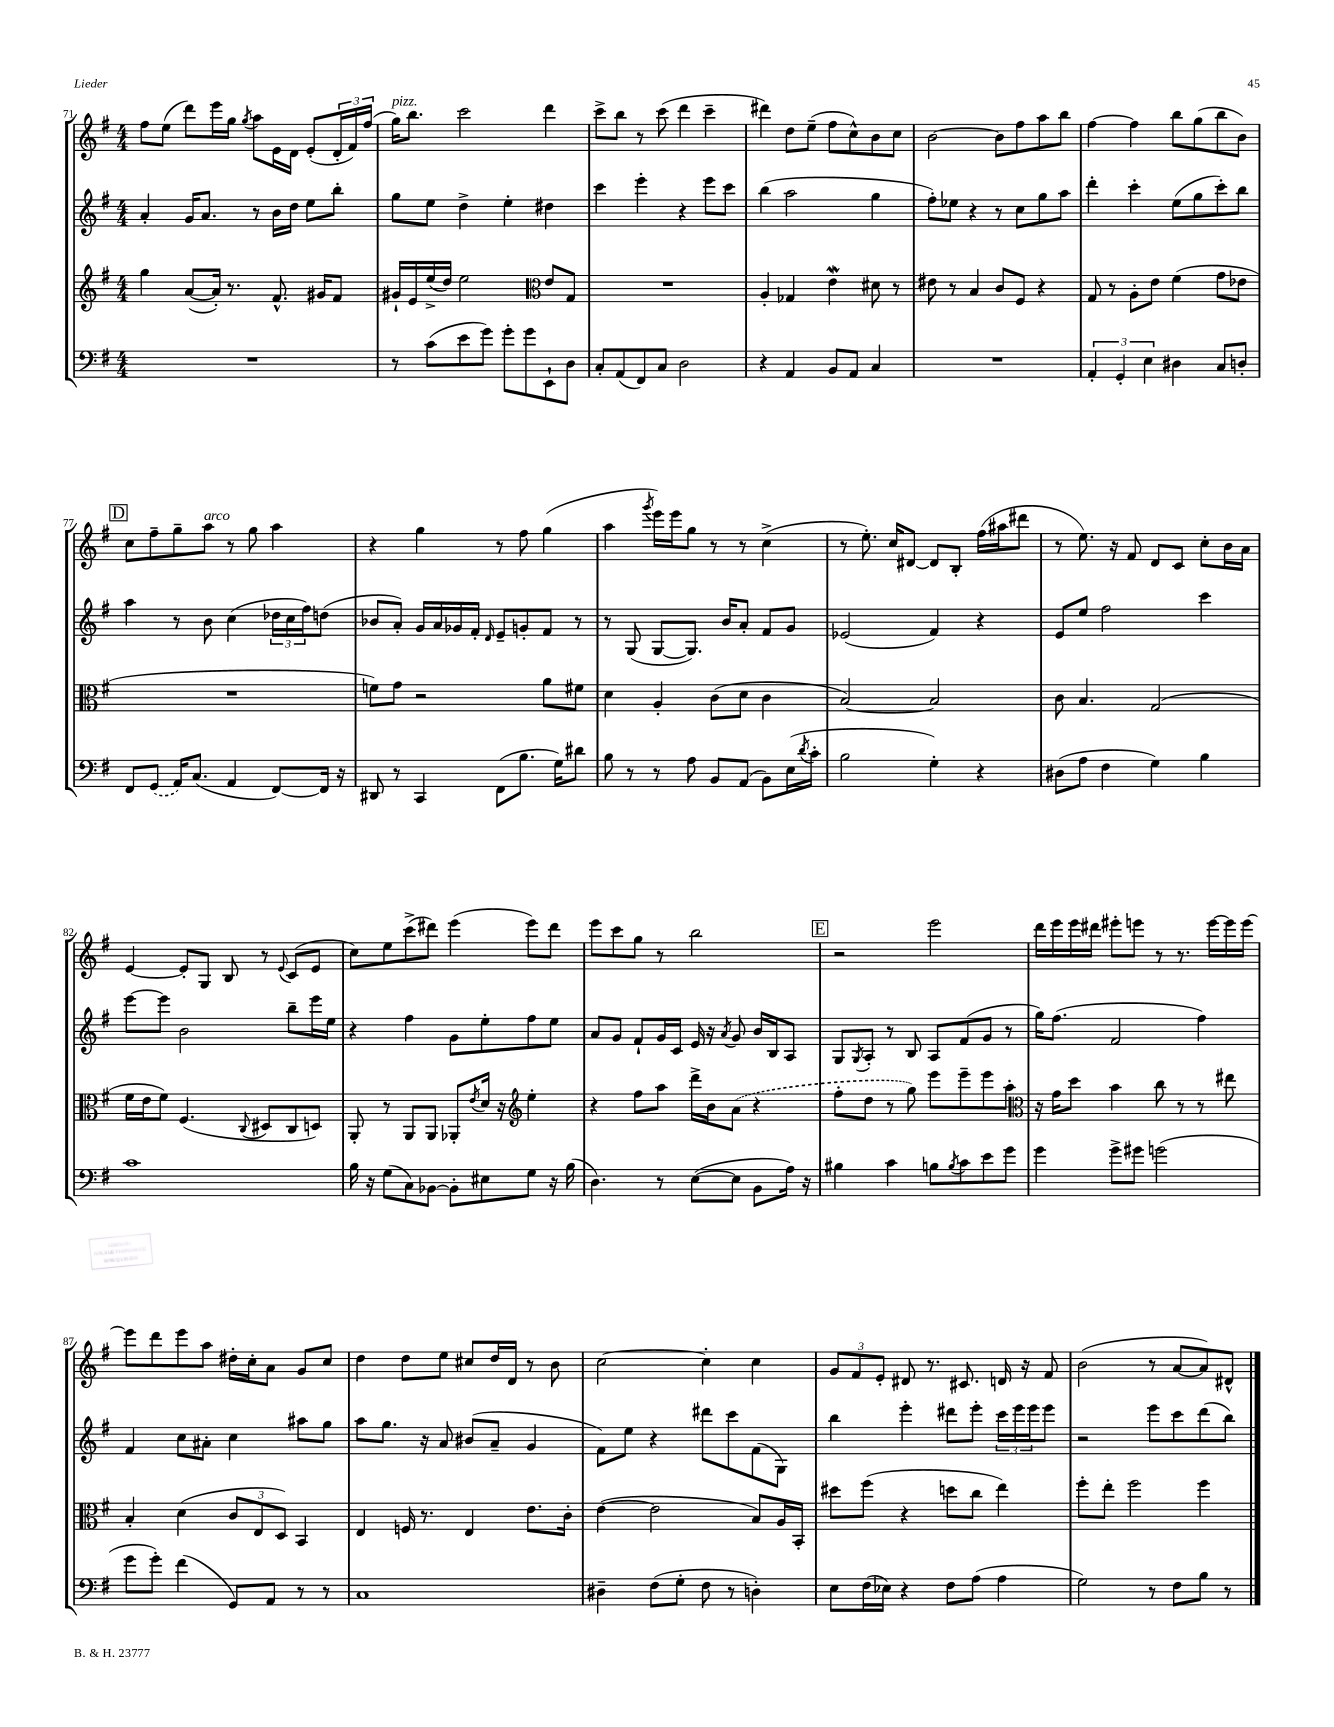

**kern	**kern	**kern	**kern
*staff4	*staff3	*staff2	*staff1
*clefF4	*clefG2	*clefG2	*clefG2
*k[f#]	*k[f#]	*k[f#]	*k[f#]
*M4/4	*M4/4	*M4/4	*M4/4
1r	4gg\	4a'/	8ff#\L
.	.	.	(8ee\J
.	([8a/L	16g/LK	8ddd\L)
.	.	8.a/J	.
.	16a'/]Jk)	.	16eee\L
.	8.r	.	16gg\JJ
.	.	.	8qgg/
.	.	8r	8aa\L
.	8.f#^^/	16b\LL	16e\L
.	.	16dd\JJ	16d\JJ
.	.	8ee\L	(8e'/L
.	16g#/LK	.	.
.	8f#/J	8bb'\J	24d'/L
.	.	.	24f#/)
.	.	.	(24ff#/JJ
=	=	=	=
8r	16g#`/LL	8gg\L	16gg\LK)
.	16e/	.	8.bb\J
(8c\L	(16ee^/	8ee\J	.
.	16dd/JJ)	.	.
8e\	2ee\	4dd^\	2ccc\
8g\J)	.	.	.
8g'\L	.	4ee'\	.
8g\	.	.	.
*	*clefC3	*	*
8EE`\	8e/L	4dd#\	4ddd\
8D\J	8G/J	.	.
=	=	=	=
8C'/L	1r	4ccc\	8ccc^\L
(8AA/	.	.	8bb\J
8FF#/)	.	4eee'\	8r
8C/J	.	.	(8ccc\
2D\	.	4r	4ddd\
.	.	8eee\L	4ccc~\
.	.	8ccc\J	.
=	=	=	=
4r	4A'/	(4bb\	4ddd#\)
4AA/	4G-/	2aa\	8dd\L
.	.	.	(8ee~\J
8BB/L	4e\	.	8ff#\L
8AA/J	.	.	8cc^^\)
4C/	8d#\	4gg\	8b\
.	8r	.	8cc\J
=	=	=	=
1r	8e#\	8ff#'\L)	[2b\
.	8r	8ee-\J	.
.	4B/	4r	.
.	8c/L	8r	8b\]L
.	8F#/J	8cc\L	8ff#\
.	4r	8gg\	8aa\
.	.	8aa\J	8bb\J
=	=	=	=
6AA'/	8G/	4ddd'\	[4ff#\
.	8r	.	.
6GG'/	.	.	.
.	8A'\L	4ccc'\	4ff#\]
6E\	.	.	.
.	8e\J	.	.
4D#\	(4f#\	(8ee\L	8bb\L
.	.	8gg\	(8gg\
8C/L	8g\L	8ccc'\)	8bb\
8D'/J	8e-\J	8bb\J	8b\J)
=	=	=	=
8FF#/L	1r	4aa\	8cc\L
(8GG/J	.	.	8ff#~\
16AA/LK)	.	8r	8gg~\
(8.C/J	.	.	.
.	.	8b\	8aa\J
4AA/	.	(4cc\	8r
.	.	.	8gg\
[8FF#/L)	.	24dd-\LL	4aa\
.	.	24cc\	.
.	.	24ff#\J)	.
16FF#/]Jk	.	(8dd\J	.
16r	.	.	.
=	=	=	=
8DD#/	8f\L)	8b-/L	4r
8r	8g\J	8a'/J)	.
4CC/	2r	16g/LL	4gg\
.	.	16a/	.
.	.	16g-/	.
.	.	16f#'/JJ	.
.	.	16qqd/	.
(8FF#\L	.	8e~/L	8r
8.B\J	.	8g'/	8ff#\
.	8a\L	8f#/J	(4gg\
16G\LK)	.	.	.
8d#\J	8f#\J	8r	.
=	=	=	=
8B\	4d\	8r	4aa\
8r	.	(8G/	.
.	.	.	8qggg/
8r	4A'/	[8G/L	16eee\LL)
.	.	.	16eee\J
8A\	.	8.G/]J)	8gg\J
8BB/L	(8c\L	.	8r
.	.	16b/LK	.
(8AA/J	8d\J	8a'/J	8r
8BB\L)	4c\	8f#/L	(4cc^\
(16E\L	.	8g/J	.
8qd/	.	.	.
16c'\JJ	.	.	.
=	=	=	=
2B\	[2B/)	(2e-/	8r
.	.	.	8.ee'\)
.	.	.	16cc/LK
.	.	.	[8d#/J
4G'\)	2B/]	4f#/)	8d#/]L
.	.	.	8B'/J
4r	.	4r	(16ff#\LL
.	.	.	16aa#\J
.	.	.	8ddd#\J
=	=	=	=
(8D#\L	8c\	8e/L	8r
8A\J	4.B/	8ee/J	8.ee\)
4F#\	.	2ff#\	.
.	.	.	16r
.	.	.	8f#/
4G\)	(2G/	.	8d/L
.	.	.	8c/J
4B\	.	4ccc\	8cc'\L
.	.	.	16b\L
.	.	.	16a\JJ
=	=	=	=
1c	16f#\LL	[8eee\L	[4e/
.	16e\J	.	.
.	8f#\J)	8eee\]J	.
.	(4.F#/	2b\	8e'/]L
.	.	.	8G/J
.	.	.	8B/
.	8qqC/	.	.
.	8D#/L	.	8r
.	.	.	8qqe/
.	8C/	8bb~\L	(8c/L
.	8D/J)	16eee\L	8e/J
.	.	16ee\JJ	.
=	=	=	=
16B\	8AA'/	4r	8cc\L)
16r	.	.	.
(8G\L	8r	.	8ee\
8C\)	8AA/L	4ff#\	(8ccc^\
[8BB-\J	8AA/J	.	8ddd#\J)
8BB-'\]L	8AA-'/L	8g\L	(4eee\
.	8qe/	.	.
8E#\	16d/Jk	8ee'\	.
.	16r	.	.
*	*clefG2	*	*
8G\J	4ee'\	8ff#\	8eee\L)
16r	.	8ee\J	8ddd#\J
(16B\	.	.	.
=	=	=	=
4.D\)	4r	8a/L	8eee\L
.	.	8g/J	8ccc\
.	8ff#\L	8f#`/L	8gg\J
8r	8aa\J	16g/L	8r
.	.	16c/JJ	.
([8E\L	16ddd^\LL	16e/	2bb\
.	16b\J	16r	.
.	.	8qa/	.
8E\]J	(8a\J	8g/	.
8BB\L	4r	16b/LL	.
.	.	16B/J	.
16A\Jk)	.	8A/J	.
16r	.	.	.
=	=	=	=
4B#\	8ff#'\L	8G/L	2r
.	.	8qG/	.
.	8dd\J	8A'/J	.
4c\	8r	8r	.
.	8gg\)	8B/	.
8B\L	8eee\L	8A/L	2eee\
8qB/	.	.	.
8c\	8eee~\	(8f#/	.
8e\	8eee\	8g/J	.
8g\J	8aa'\J	8r	.
=	=	=	=
*	*clefC3	*	*
4g\	16r	16gg\LK)	16ddd\LL
.	16g\LK	(8.ff#\J	16eee\
.	8dd\J	.	16eee\
.	.	.	16ddd#\JJ
8g^\L	4b\	2f#/	8eee#'\L
8g#\J	.	.	8eee\J
(2g\	8cc\	.	8r
.	8r	.	8.r
.	8r	4ff#\)	.
.	.	.	[16eee\LL
.	8ee#\	.	16eee\]
.	.	.	[16eee\JJ
=	=	=	=
8g\L	4B'/	4f#/	8eee\]L
8g'\J)	.	.	8ddd\
(4f#\	(4d\	8cc\L	8eee\
.	.	8a#'\J	8aa\J
8GG/L)	12c/L	4cc\	16dd#'\LL
.	.	.	16cc'\J
.	12E/	.	.
8AA/J	.	.	8a\J
.	12D/J)	.	.
8r	4BB/	8aa#\L	8g/L
8r	.	8gg\J	8cc/J
=	=	=	=
1C	4E/	8aa\L	4dd\
.	.	8.gg\J	.
.	16F/	.	8dd\L
.	8.r	16r	.
.	.	8a/	8ee\J
.	4E/	(8b#/L	8cc#/L
.	.	8a~/J	16dd/L
.	.	.	16d/JJ
.	8.e\L	4g/	8r
.	.	.	8b\
.	16c'\Jk	.	.
=	=	=	=
4D#~\	([4e\	8f#\L)	[2cc\
.	.	8ee\J	.
(8F#\L	2e\]	4r	.
8G'\J	.	.	.
8F#\	.	8ddd#\L	4cc'\]
8r	.	8ccc\	.
4D'\)	8B/L)	(8f#\	4cc\
.	16A/L	8G\J)	.
.	16BB'/JJ	.	.
=	=	=	=
8E\L	8dd#\L	4bb\	12g/L
.	.	.	12f#/
(16F#\L	(8ff#\J	.	.
.	.	.	12e'/J
16E-\JJ)	.	.	.
4r	4r	4eee'\	8d#/
.	.	.	8.r
8F#\L	8dd\L	8ddd#\L	.
.	.	.	8.c#/
(8A\J	8cc\J	8eee'\J	.
4A\	4ee\)	24ccc\LL	16d/
.	.	24eee\	.
.	.	.	16r
.	.	24eee\J	.
.	.	8eee\J	8f#/
=	=	=	=
2G\)	8ff#'\L	2r	(2b\
.	8ee'\J	.	.
.	2ff#\	.	.
8r	.	8eee\L	8r
8F#\L	.	8ccc\	[8a/L
8B\J	4ff#\	(8ddd\	8a/])
8r	.	8bb\J)	8d#^^/J
==	==	==	==
*-	*-	*-	*-
